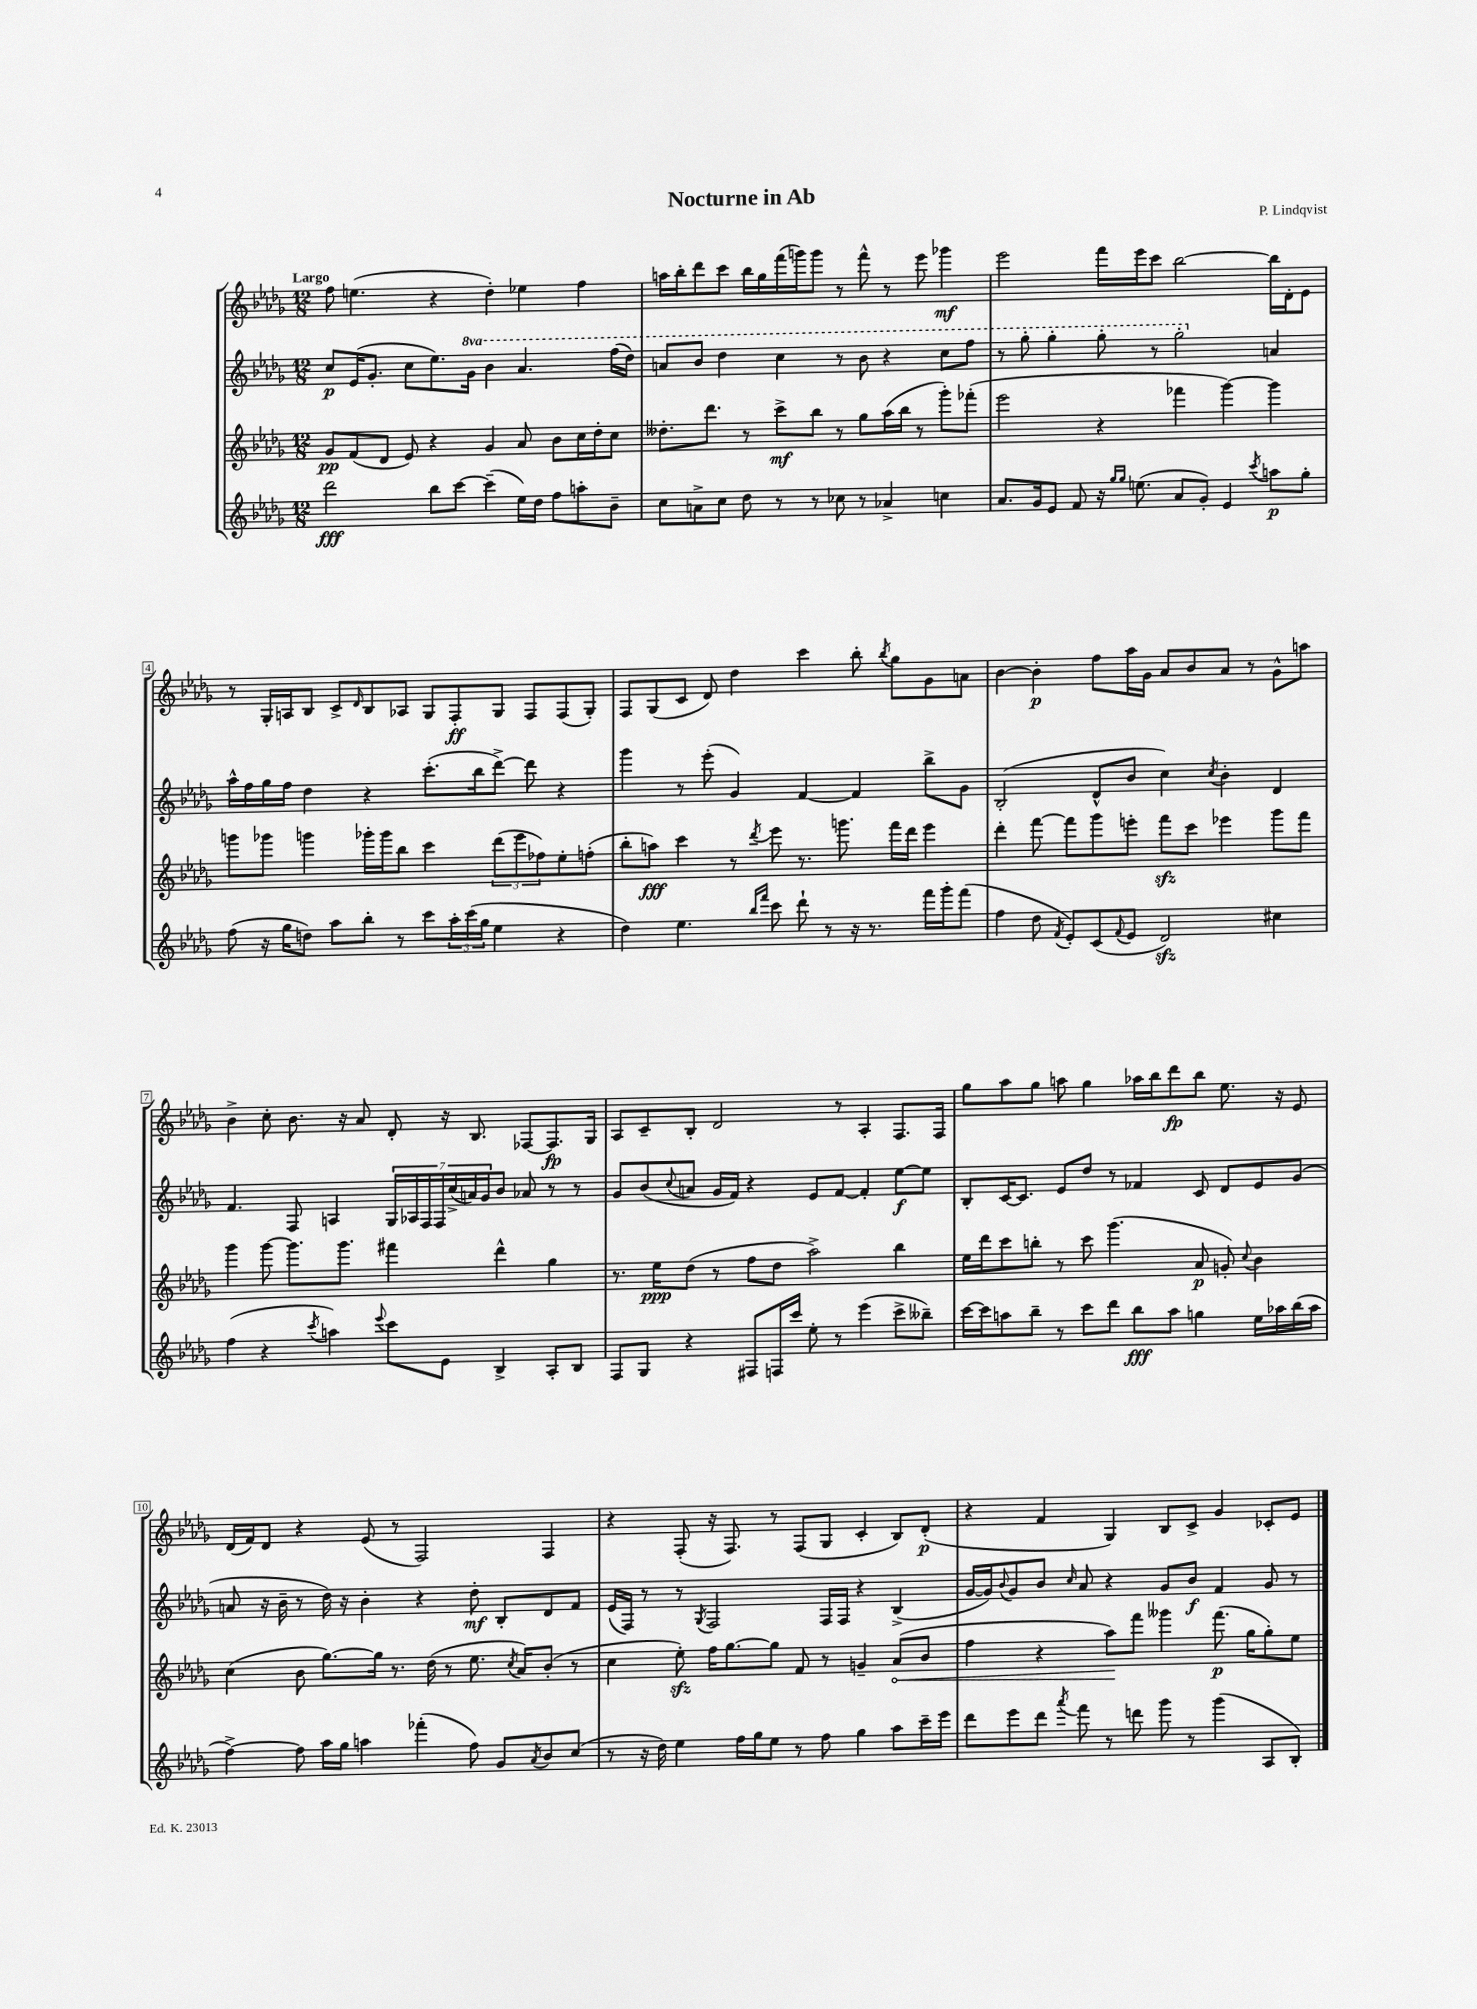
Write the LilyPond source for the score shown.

\header { title = "Nocturne in Ab" composer = "P. Lindqvist" }
<<
\new StaffGroup <<
\new Staff = "s0" {
    \clef treble \key des \major \numericTimeSignature \time 12/8 \tempo "Largo"
    f''8 e''4.( r4 des''4-.) ees''4 f''4 |
    a''16 bes''16-. des'''8 c'''8 bes''16 ges''16 f'''16( g'''16) g'''8 r8 f'''8-^ r8 ees'''8 ges'''4\mf |
    ees'''2 f'''16 ees'''16 c'''8 bes''2~ bes''16 des'16-. ees'8 |
    r8 ges16-. a16 bes8 c'8-> \grace { des'16 } bes8 aes8 ges8 f8-.\ff ges8 f8 f8( ges8-.) |
    f8 ges8( c'8 des'8) des''4 c'''4 bes''8-. \acciaccatura { bes''8 } ges''8 ges'8 a'8 |
    bes'4~ bes'4-.\p f''8 aes''16 ges'16 aes'8 bes'8 aes'8 r8 ges'8-^ a''8 |
    bes'4-> c''8-. bes'8. r16 aes'8 des'8-. r16 bes8. fes8~ fes8.\fp ges16 |
    aes8 c'8-- bes8-. des'2 r8 aes4-. f8. f16 |
    ges''8 aes''8 ges''8 a''8 ges''4 aes''16 bes''16 des'''8\fp bes''8 ees''8. r16 ees'8 |
    des'16( f'16) des'8 r4 ees'8( r8 f2) f4 |
    r4 f8-.( r16 f8.) r8 f8( ges8 c'4-. bes8) des'8-.\p( |
    r4 f'4 ges4) bes8 c'8-> ges'4 ces'8-. ees'8 \bar "|." |
}
\new Staff = "s1" {
    \clef treble \key des \major \numericTimeSignature \time 12/8 \set Staff.ottavationMarkups = #ottavation-simple-ordinals
    c''8\p ees'16( ges'8.-. c''8 ees''8.) \ottava #1 ges''16 bes''4 aes''4. f'''16( des'''16) |
    a''8 bes''8 des'''4 c'''4 r8 bes''8 r4 c'''8 f'''8 |
    r8 ges'''8-. ges'''4-. ges'''8-. r8 ges'''2-. \ottava #0 a'4 |
    aes''16-^ f''16 ges''16 f''16 des''4 r4 c'''8.-.( bes''16 des'''8~->) des'''8 r4 |
    ges'''4 r8 ees'''8-.( ges'4) f'4~ f'4 bes''8-> ges'8 |
    bes2-.( des'8-^ bes'8 c''4) \acciaccatura { c''8 } bes'4-. des'4 |
    f'4. f8 a4 \tuplet 7/4 { ges16 aes16 f16 f16 c''16->( a'16) ges'16 } bes'8 aes'8 r8 r8 |
    ges'8 bes'8( \appoggiatura { c''8 } a'8 ges'16 f'16) r4 ees'8 f'8~ f'4-. ees''8~\f ees''8 |
    bes8-. c'16~ c'8. ees'8 des''8 r8 fes'4 c'8 des'8 ees'8 ges'8( |
    a'8 r16 bes'16-- r8 des''16) r16 bes'4-. r4 des''8-.\mf bes8-. des'8 f'8 |
    ees'16( f16) r8 r8 \acciaccatura { ges8 } f2 f16 f16 r4 bes4->( |
    ges'16~ ges'16) \appoggiatura { bes'8 } ges'8 bes'8 \grace { c''16 } aes'8 r4 ges'8 bes'8\f f'4 ges'8 r8 \bar "|." |
}
\new Staff = "s2" {
    \clef treble \key des \major \numericTimeSignature \time 12/8
    ges'8\pp f'8( des'8 ees'8) r4 ges'4 aes'8 bes'8 c''16 des''16-. c''8 |
    deses''8.-. des'''8. r8 c'''8->\mf bes''8 r8 ges''8 aes''16( bes''16 r8 ges'''8-.) fes'''8-.( |
    ees'''2 r4 fes'''4 ges'''4~) ges'''4 |
    g'''8 ges'''8 g'''4 ges'''16-. ges'''16 bes''8 c'''4 \tuplet 3/2 { des'''8( ees'''8 fes''8) } ees''8-. f''8-.( |
    bes''8-. a''8\fff) c'''4 r8 \acciaccatura { des'''8 } ees'''8 r8. g'''8. f'''16 des'''16 ees'''4 |
    des'''4-. f'''8~ f'''8 ges'''8 e'''8-. f'''8\sfz c'''8 ees'''4 ges'''8 f'''8 |
    ges'''4 ges'''8~ ges'''8. ges'''8. fis'''4 des'''4-^ ges''4 |
    r8. ees''16\ppp des''8( r8 f''8 des''8 aes''2->) bes''4 |
    ees''16 des'''16 c'''8 b''8-. r8 c'''8 ges'''4.( aes'8\p g'8-.) \appoggiatura { c''8 } bes'4 |
    c''4( bes'8 ges''8.~) ges''16 r8. des''16( r8 ees''8. \acciaccatura { c''8 } aes'16) bes'8-.( r8 |
    c''4 ees''8-.\sfz) f''16 ges''8.~ ges''8 f'8 r8 g'4-- \once \override Hairpin.circled-tip = ##t aes'8\<( bes'8 |
    f''4 r4 aes''8\!) f'''8 geses'''4 f'''8.\p( ges''16 ges''8-.) ees''8 \bar "|." |
}
\new Staff = "s3" {
    \clef treble \key des \major \numericTimeSignature \time 12/8
    des'''2\fff bes''8 c'''8~ c'''4--( ees''16) des''16 f''8 a''8-. bes'8-- |
    c''8 a'8-> c''8 des''8 r8 r8 ces''8 r8 aes'4-> c''4 |
    aes'8. ges'16 ees'8 f'8 r16 \grace { ges''16 ges''16 } e''8.( aes'8 ges'8-.) ees'4 \acciaccatura { c'''8 } a''8\p ges''8-. |
    f''8( r16 ges''16 d''8) aes''8 bes''8-. r8 c'''8 \tuplet 3/2 { aes''16-. c'''16( ges''16 } ees''4 r4 |
    des''4) ees''4. \grace { bes''16 f'''16 } c'''8 des'''8-! r8 r16 r8. f'''16 ges'''16-. f'''8( |
    f''4 des''8 \acciaccatura { f'8 } ees'8-.) c'8( \appoggiatura { f'8 } ees'8 des'2\sfz) cis''4 |
    f''4( r4 \acciaccatura { c'''8 } a''4) \appoggiatura { ees'''8 } c'''8 ees'8 bes4-> aes8-. bes8 |
    f8 ges8 r4 fis8 f16 c'''16 ees''8-. r8 ees'''4( c'''8-> beses''8--) |
    c'''16~ c'''16 a''8 bes''8-- r8 c'''8 des'''8 bes''8\fff a''8 g''4 ees''16 aes''16 bes''16( aes''16 |
    f''4~->) f''8 aes''16 ges''16 a''4 fes'''4-.( f''8) ges'8 \acciaccatura { aes'8 } bes'8 c''8( |
    r8 r16 des''16) ees''4 f''16 ges''16 ees''8 r8 f''8 ges''4 aes''8 c'''16-- ees'''16 |
    des'''8 ees'''8 des'''8 \acciaccatura { aes'''8 } f'''8 r8 d'''8 ges'''8 r8 ges'''4( aes8 bes8-.) \bar "|." |
}
>>
>>
\layout { \context { \Score \override BarNumber.stencil = #(make-stencil-boxer 0.1 0.3 ly:text-interface::print) } }
